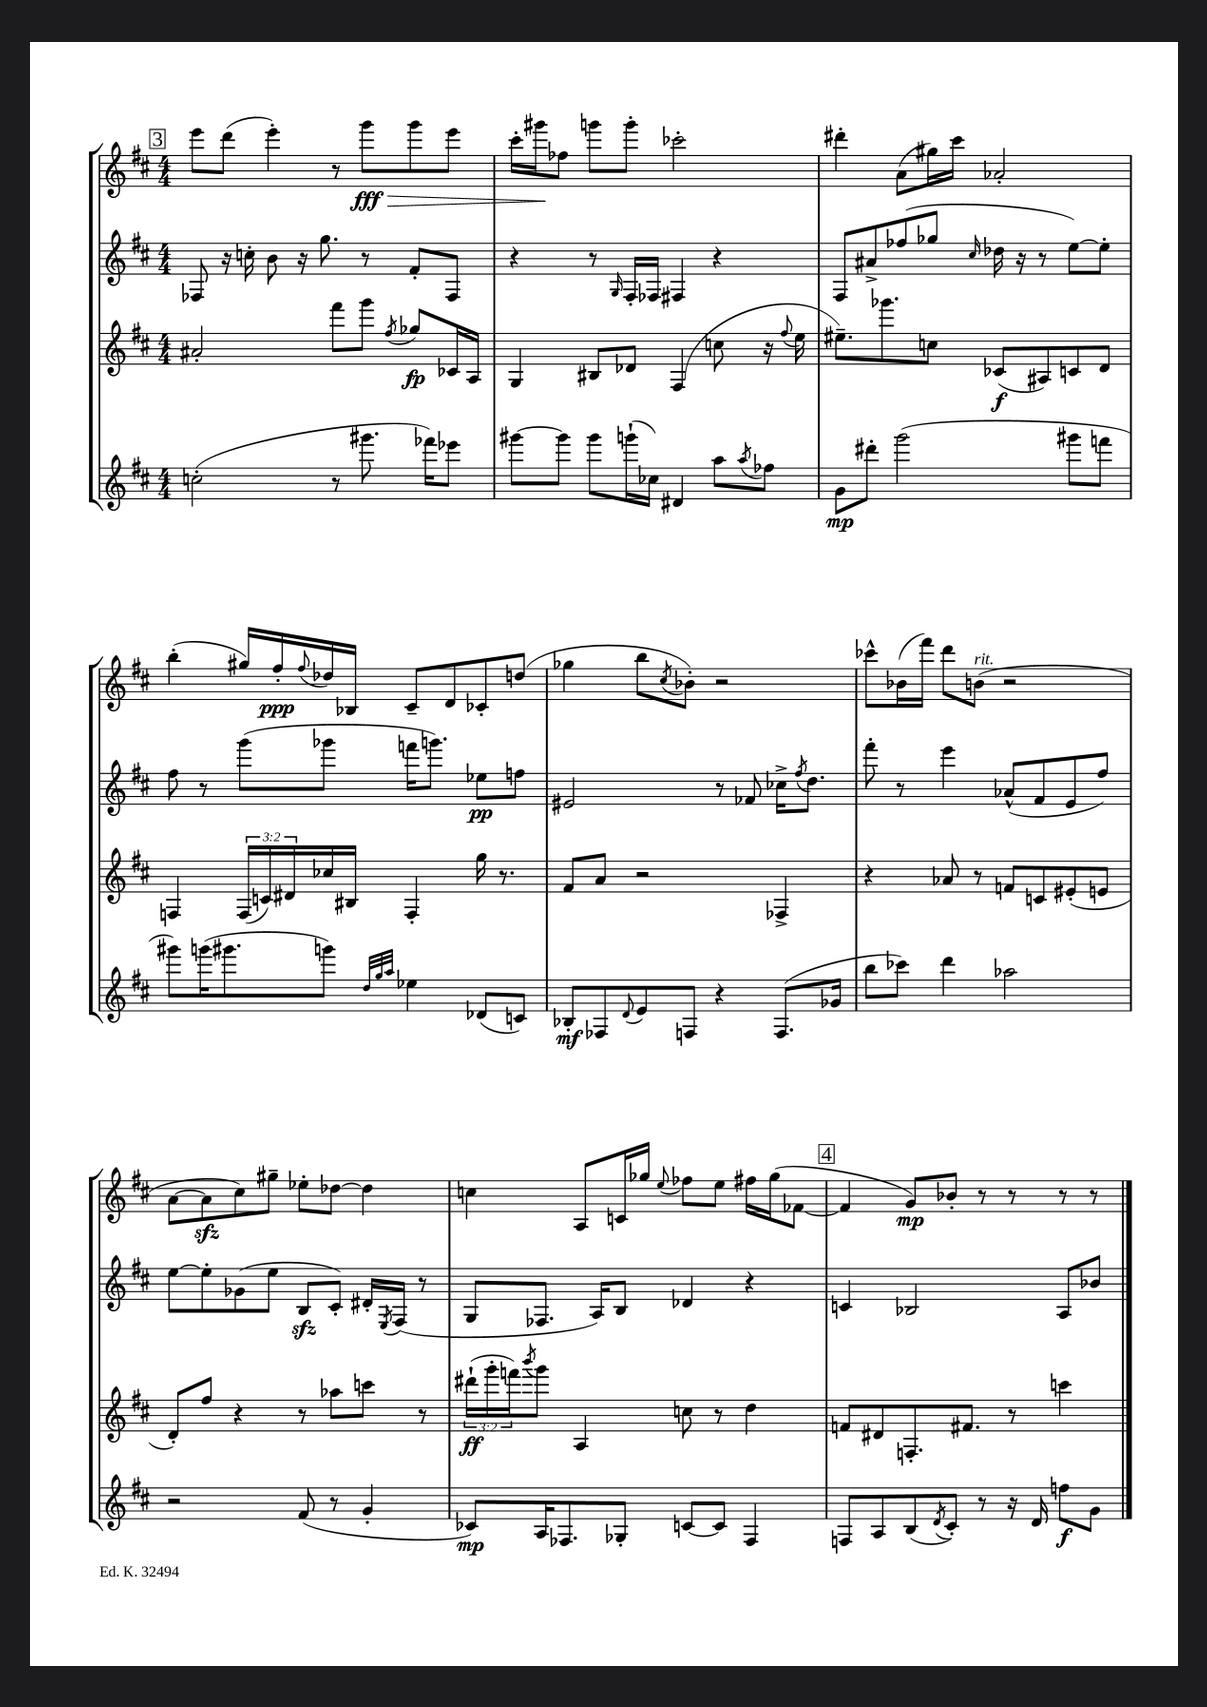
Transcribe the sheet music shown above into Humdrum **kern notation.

**kern	**kern	**kern	**kern
*staff4	*staff3	*staff2	*staff1
*clefG2	*clefG2	*clefG2	*clefG2
*k[f#c#]	*k[f#c#]	*k[f#c#]	*k[f#c#]
*M4/4	*M4/4	*M4/4	*M4/4
(2cc'\	2a#'/	8F-/	8eee\L
.	.	16r	(8ddd\J
.	.	16cc'\	.
.	.	8b\	4eee'\)
.	.	16r	.
.	.	8.gg\	.
8r	8fff#\L	.	8r
8.ggg#\	8ggg\J	8r	8ggg\L
.	8qff#/	.	.
.	8gg-/L	8f#'/L	8ggg\
16fff-\LK)	.	.	.
8eee-\J	16c-/L	8F-/J	8eee\J
.	16A/JJ	.	.
=	=	=	=
[8ggg#\L	4G/	4r	16ccc#'\LL
.	.	.	16ggg#\J
8ggg#\]J	.	.	8ff-\J
8ggg#\L	8B#/L	8r	8ggg\L
.	.	16qqG/	.
(16ggg`\L	8d-/J	16F#'/LL	8ggg'\J
16cc-\JJ)	.	16F-/JJ	.
4d#/	(4F#/	4F#/	2ccc-'\
8aa\L	8cc\	4r	.
8qaa/	.	.	.
8ff-\J	16r	.	.
.	8qqff#/	.	.
.	16ee\	.	.
=	=	=	=
8g\L	8.ee#~\L)	8F#/L	4ddd#'\
8ddd#'\J	.	8a#^/	.
.	8.ggg-\	.	.
(2ggg\	.	(8ff-/	(8a\L
.	8cc\J	8gg-/J	16gg#\L)
.	.	.	16ccc#\JJ
.	.	16qqcc#/	.
.	(8c-/L	16dd-\	2a-'/
.	.	16r	.
.	8A#/)	8r	.
8ggg#\L	8c/	[8ee\L)	.
8fff\J	8d/J	8ee'\]J	.
=	=	=	=
8ggg#\L)	4F/	8ff#\	(4bb'\
(16ggg\K	.	8r	.
8.ggg#\	.	.	.
.	(24F/LL	(8ggg\L	16gg#/LL)
.	24c/)	.	.
.	.	.	16ff#'/
.	24d#/	.	.
.	.	.	8qqff#/
8ggg\J)	16cc-/	8ggg-\J	16dd-/
.	16B#/JJ	.	16B-/JJ
32qqdd/LLL	.	.	.
32qqgg/	.	.	.
32qqaa/JJJ	.	.	.
4ee-\	4F'/	16fff\LK	8c#~/L
.	.	8.ggg\J)	.
.	.	.	8d/
(8d-/L	16gg\	8ee-\L	8c-'/
.	8.r	.	.
8c/J)	.	8ff\J	(8dd/J
=	=	=	=
8B-'/L	8f#/L	2e#/	4gg-\
8F-/	8a/J	.	.
8qqd/	.	.	.
8e/	2r	.	8bb\L
.	.	.	8qcc#/
8F/J	.	.	8b-'\J)
4r	.	8r	2r
.	.	8f-/	.
(8.F/L	4F-^/	16cc-^\LK	.
.	.	8qff#/	.
.	.	8.dd\J	.
16g-/Jk	.	.	.
=	=	=	=
8bb\L	4r	8fff#'\	8ccc-^^\L
8ccc-\J)	.	8r	(16b-\L
.	.	.	16fff#\JJ)
4ddd\	8a-/	4eee\	8ddd\L
.	8r	.	(8b\J
2aa-\	8f/L	(8a-^^/L	2r
.	8c/	8f#/	.
.	(8e#'/	8e/	.
.	8e/J	8ff#/J)	.
=	=	=	=
2r	8d'/L)	[8ee\L	[8a\L
.	8ff#/J	8ee'\]	8a\]
.	4r	(8g-\	8cc#\)
.	.	8ee\J	8gg#~\J
(8f#/	8r	8B/L	8ee-'\L
8r	8aa-\L	8c#'/J)	[8dd-\J
4g'/	8ccc\J	16d#'/LL	4dd-\]
.	.	8qE/	.
.	.	(16F#/JJ	.
.	8r	8r	.
=	=	=	=
8c-/L)	(24ddd#`\LL	8G/L	4cc\
.	24ggg'\	.	.
.	24fff\J)	.	.
.	8qbbb/	.	.
16A/K	8ggg\J	8.F-/J	.
8.F-/	.	.	.
.	4A/	.	8A/L
.	.	16A/LK)	.
8G-'/J	.	8B/J	16c/L
.	.	.	16gg-/JJ
.	.	.	8qqee/
[8c/L	8cc\	4d-/	8ff-\L
8c/]J	8r	.	8ee\J
4F-/	4dd\	4r	16ff#\LL
.	.	.	(16gg-\J
.	.	.	[8f-\J
=	=	=	=
8F/L	8f/L	4c/	4f-/]
8A/	8d#/	.	.
(8B/	8.F'/	2B-/	8g/L)
8qd/	.	.	.
8c#'/J)	.	.	8b-'/J
.	8.f#/J	.	.
8r	.	.	8r
16r	8r	.	8r
16d/	.	.	.
8ff\L	4ccc\	8A/L	8r
8g\J	.	8b-/J	8r
==	==	==	==
*-	*-	*-	*-
